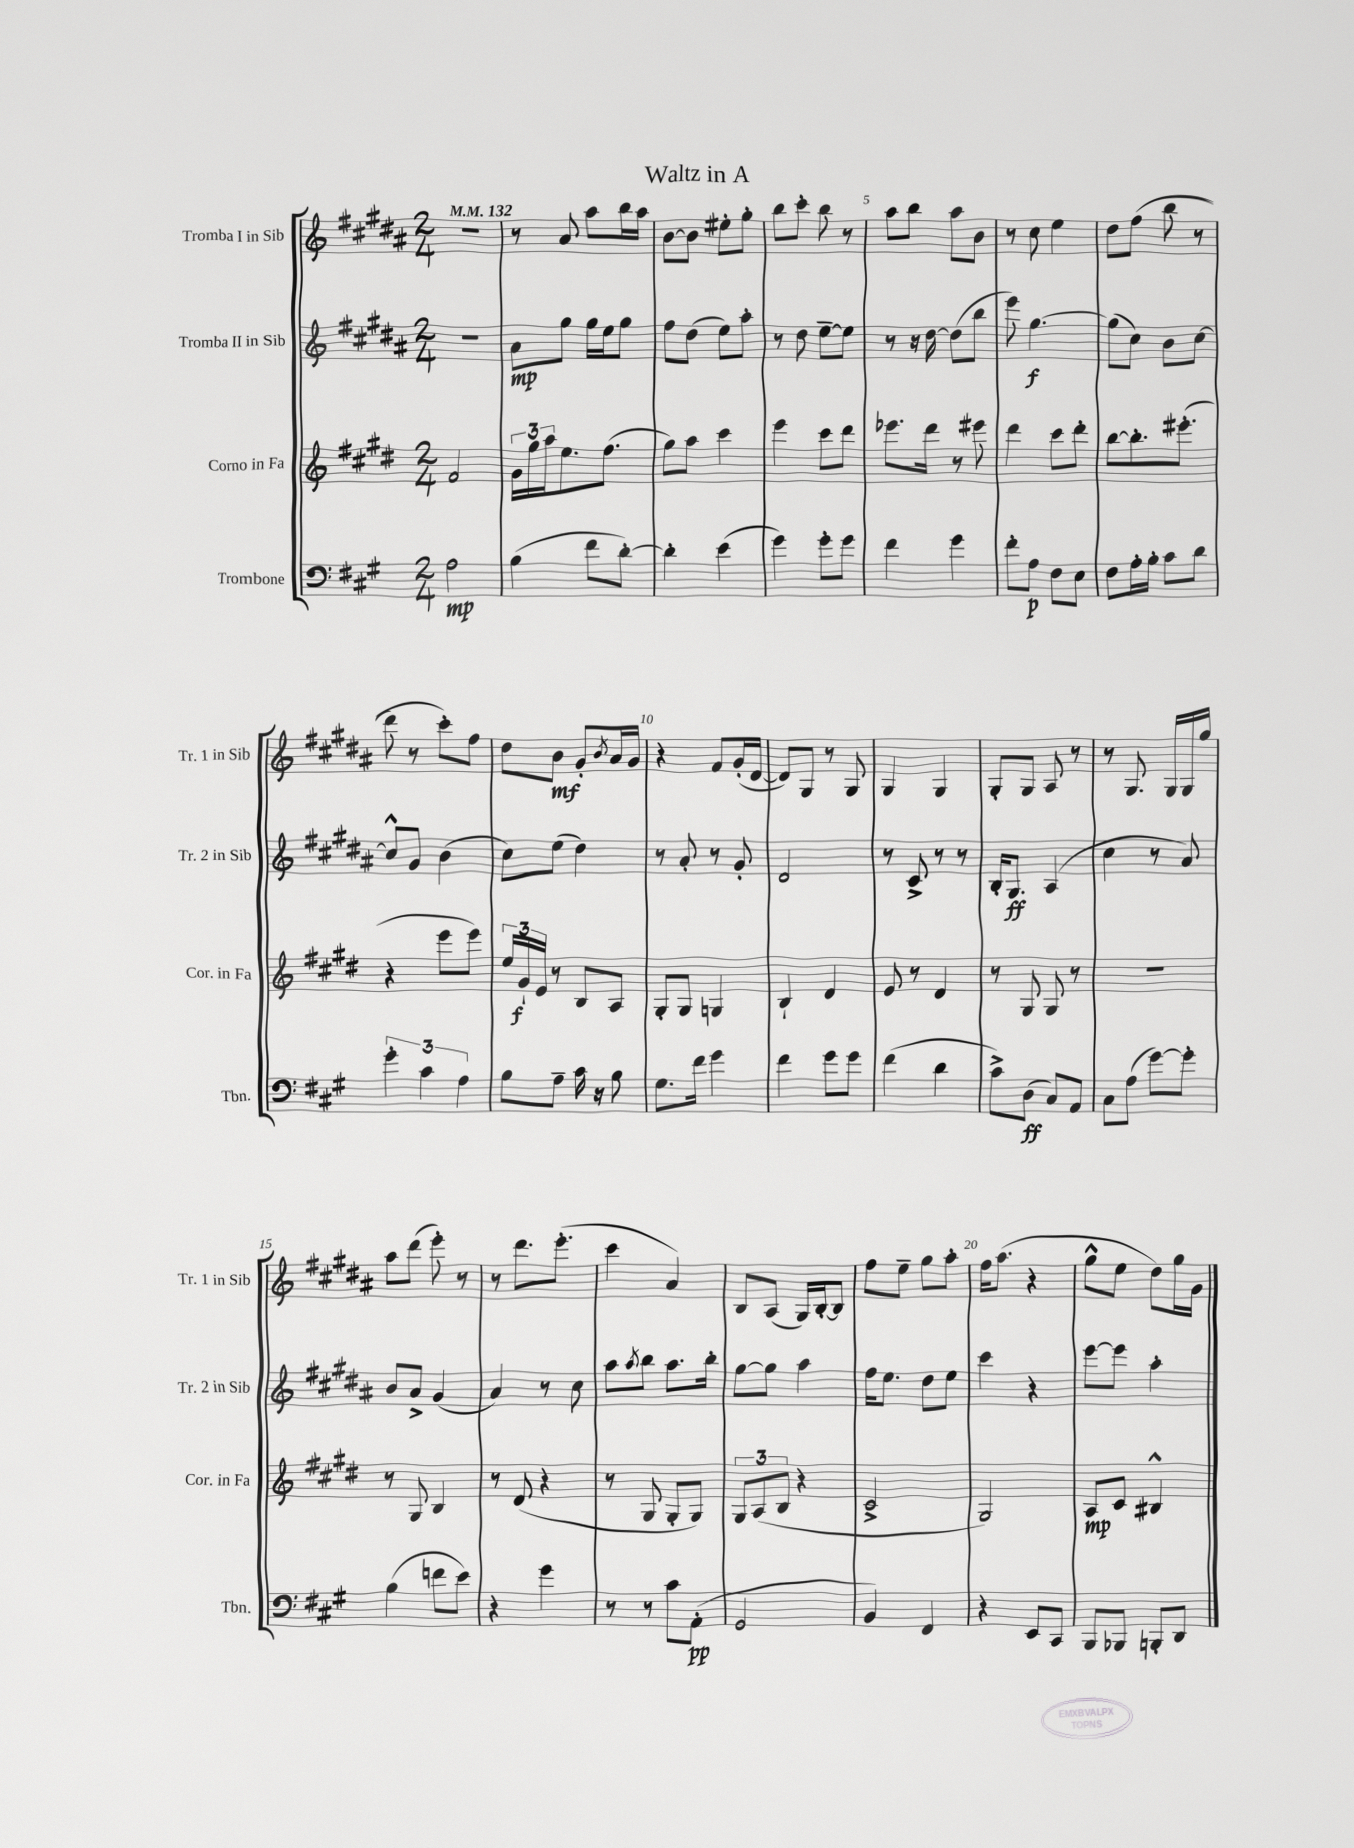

**kern	**dynam	**kern	**dynam	**kern	**dynam	**kern	**dynam
*part4	*part4	*part3	*part3	*part2	*part2	*part1	*part1
*staff4	*staff4	*staff3	*staff3	*staff2	*staff2	*staff1	*staff1
*I"Trombone	*	*I"Corno in Fa	*	*I"Tromba II in Sib	*	*I"Tromba I in Sib	*
*I'Tbn.	*	*I'Cor. in Fa	*	*I'Tr. 2 in Sib	*	*I'Tr. 1 in Sib	*
*clefF4	*	*clefG2	*	*clefG2	*	*clefG2	*
*k[f#c#g#]	*	*k[f#c#g#d#]	*	*k[f#c#g#d#a#]	*	*k[f#c#g#d#a#]	*
*M2/4	*	*M2/4	*	*M2/4	*	*M2/4	*
*MM132	*	*MM132	*	*MM132	*	*MM132	*
=1	=1	=1	=1	=1	=1	=1	=1
2A\	mp	2f#/	.	2r	.	2r	.
=2	=2	=2	=2	=2	=2	=2	=2
(4B\	.	24g#\LL	.	8a#\L	mp	8r	.
.	.	24gg#\	.	.	.	.	.
.	.	24aa\J	.	.	.	.	.
.	.	8.ee\	.	8gg#\J	.	8a#/	.
8f#\L	.	.	.	16gg#\LL	.	8aa#\L	.
.	.	(8.ff#\J	.	16ee\J	.	.	.
[8d'\J)	.	.	.	8gg#\J	.	16bb\L	.
.	.	.	.	.	.	16aa#\JJ	.
=3	=3	=3	=3	=3	=3	=3	=3
4d'\]	.	8gg#\L)	.	8ff#\L	.	[8b\L	.
.	.	8aa\J	.	(8dd#\J	.	8b\J]	.
(4e\	.	4ccc#\	.	8ee\L)	.	8ee#X'\L	.
.	.	.	.	8aa#'\J	.	8gg#'\J	.
=4	=4	=4	=4	=4	=4	=4	=4
4g#\)	.	4eee\	.	8r	.	8bb\L	.
.	.	.	.	8dd#\	.	8ccc#'\J	.
8g#'\L	.	8ccc#\L	.	[8ee~\L	.	8bb\	.
8g#\J	.	8ddd#\J	.	8ee\J]	.	8r	.
=5	=5	=5	=5	=5	=5	=5	=5
4f#\	.	8.eee-X\L	.	8r	.	8aa#\L	.
.	.	.	.	16r	.	8bb\J	.
.	.	16ddd#\Jk	.	[16dd#\	.	.	.
4g#\	.	8r	.	(8dd#\L]	.	8aa#\L	.
.	.	8eee#X\	.	8bb\J	.	8b\J	.
=6	=6	=6	=6	=6	=6	=6	=6
8f#'\L	.	4ddd#\	.	8eee\)	.	8r	.
8A\J	p	.	.	[4.gg#\	f	8cc#\	.
8F#\L	.	8ccc#\L	.	.	.	4ee\	.
8E\J	.	8ddd#'\J	.	.	.	.	.
=7	=7	=7	=7	=7	=7	=7	=7
8F#\L	.	[8bb\L	.	(8gg#\L]	.	8dd#\L	.
16A'\L	.	8.bb'\]	.	8cc#\J)	.	((8ff#\J	.
16B'\JJ	.	.	.	.	.	.	.
8c#\L	.	.	.	8b\L	.	8bb\	.
.	.	(8.eee#X'\J	.	.	.	.	.
8d\J	.	.	.	[8cc#\J	.	8r	.
!!LO:LB:g=z
=8	=8	=8	=8	=8	=8	=8	=8
6g#'\	.	4r	.	8cc#^^/L]	.	8ddd#\)	.
.	.	.	.	8g#/J	.	8r	.
6c#\	.	.	.	.	.	.	.
.	.	8eee\L	.	(4b\	.	8ccc#'\L)	.
6A\	.	.	.	.	.	.	.
.	.	8eee\J)	.	.	.	8ff#\J	.
=9	=9	=9	=9	=9	=9	=9	=9
8B\L	.	24ee/LL	.	8cc#\L)	.	8dd#\L	.
.	.	24g#`/	f	.	.	.	.
.	.	24e/JJ	.	.	.	.	.
8A~\J	.	8r	.	(8ee\J	.	8b\J	mf
16c#\	.	8B/L	.	4dd#\)	.	8g#'/L	.
16r	.	.	.	.	.	.	.
.	.	.	.	.	.	8qb/	.
8B\	.	8A/J	.	.	.	16a#/L	.
.	.	.	.	.	.	16g#/JJ	.
=10	=10	=10	=10	=10	=10	=10	=10
8.G#\L	.	8G#'/L	.	8r	.	4r	.
.	.	8G#/J	.	8a#'/	.	.	.
16f#\Jk	.	.	.	.	.	.	.
4g#\	.	4Gn/	.	8r	.	8f#/L	.
.	.	.	.	8g#'/	.	(16g#'/L	.
.	.	.	.	.	.	[16d#/JJ	.
=11	=11	=11	=11	=11	=11	=11	=11
4f#\	.	4B`/	.	2d#/	.	8d#/L])	.
.	.	.	.	.	.	8G#/J	.
8g#\L	.	4d#/	.	.	.	8r	.
8g#\J	.	.	.	.	.	8G#/	.
=12	=12	=12	=12	=12	=12	=12	=12
(4f#\	.	8e/	.	8r	.	4G#/	.
.	.	8r	.	8c#^/	.	.	.
4d\	.	4d#/	.	8r	.	4G#/	.
.	.	.	.	8r	.	.	.
=13	=13	=13	=13	=13	=13	=13	=13
8c#^\L)	.	8r	.	16B'/KL	.	8G#'/L	.
.	.	.	.	8.G#/J	ff	.	.
(8D\J	ff	8G#/	.	.	.	8G#/J	.
8C#/L)	.	8G#/	.	(4A#/	.	8A#/	.
8AA/J	.	8r	.	.	.	8r	.
=14	=14	=14	=14	=14	=14	=14	=14
8C#\L	.	2r	.	4cc#\	.	8r	.
(8A\J	.	.	.	.	.	8.G#/	.
[8g#\L)	.	.	.	8r	.	.	.
.	.	.	.	.	.	16G#/LL	.
8g#'\J]	.	.	.	8a#/)	.	16G#/	.
.	.	.	.	.	.	16gg#/JJ	.
!!LO:LB:g=z
=15	=15	=15	=15	=15	=15	=15	=15
(4B\	.	8r	.	8b/L	.	8aa#\L	.
.	.	8G#/	.	8a#^/J	.	(8ddd#\J	.
8fn\L	.	4B/	.	(4g#/	.	8eee'\)	.
8e\J)	.	.	.	.	.	8r	.
=16	=16	=16	=16	=16	=16	=16	=16
4r	.	8r	.	4a#/)	.	8r	.
.	.	(8d#/	.	.	.	8.ddd#\L	.
4g#\	.	4r	.	8r	.	.	.
.	.	.	.	.	.	(8.eee'\J	.
.	.	.	.	8cc#\	.	.	.
=17	=17	=17	=17	=17	=17	=17	=17
8r	.	8r	.	8aa#\L	.	4ccc#\	.
.	.	.	.	8qaa#/	.	.	.
8r	.	8G#/	.	8bb\J	.	.	.
8c#\L	.	8G#'/L	.	8.aa#\L	.	4a#/)	.
(8AA'\J	pp	8G#/J)	.	.	.	.	.
.	.	.	.	16bb'\Jk	.	.	.
=18	=18	=18	=18	=18	=18	=18	=18
2GG#/	.	12G#/L	.	[8gg#\L	.	8B/L	.
.	.	(12A/	.	.	.	.	.
.	.	.	.	8gg#\J]	.	(8A#/J	.
.	.	12B/J	.	.	.	.	.
.	.	4r	.	4aa#\	.	16G#/LL)	.
.	.	.	.	.	.	[16B'/J	.
.	.	.	.	.	.	8B/J]	.
=19	=19	=19	=19	=19	=19	=19	=19
4BB/)	.	2c#^/	.	16ff#\KL	.	8ff#\L	.
.	.	.	.	8.ee\J	.	.	.
.	.	.	.	.	.	8ee~\J	.
4FF#/	.	.	.	8dd#\L	.	8gg#\L	.
.	.	.	.	8ee\J	.	8aa#'\J	.
=20	=20	=20	=20	=20	=20	=20	=20
4r	.	2G#/)	.	4ccc#\	.	16ff#\KL	.
.	.	.	.	.	.	(8.aa#\J	.
8EE/L	.	.	.	4r	.	4r	.
8CC#/J	.	.	.	.	.	.	.
=21	=21	=21	=21	=21	=21	=21	=21
8BBB/L	.	8A/L	mp	[8eee\L	.	8gg#^^\L	.
8BBB-X/J	.	8c#/J	.	8eee\J]	.	8ee\J	.
8BBBn'/L	.	4B#X^^/	.	4aa#'\	.	8dd#\L)	.
8DD/J	.	.	.	.	.	16gg#\L	.
.	.	.	.	.	.	16g#\JJ	.
==	==	==	==	==	==	==	==
*-	*-	*-	*-	*-	*-	*-	*-
